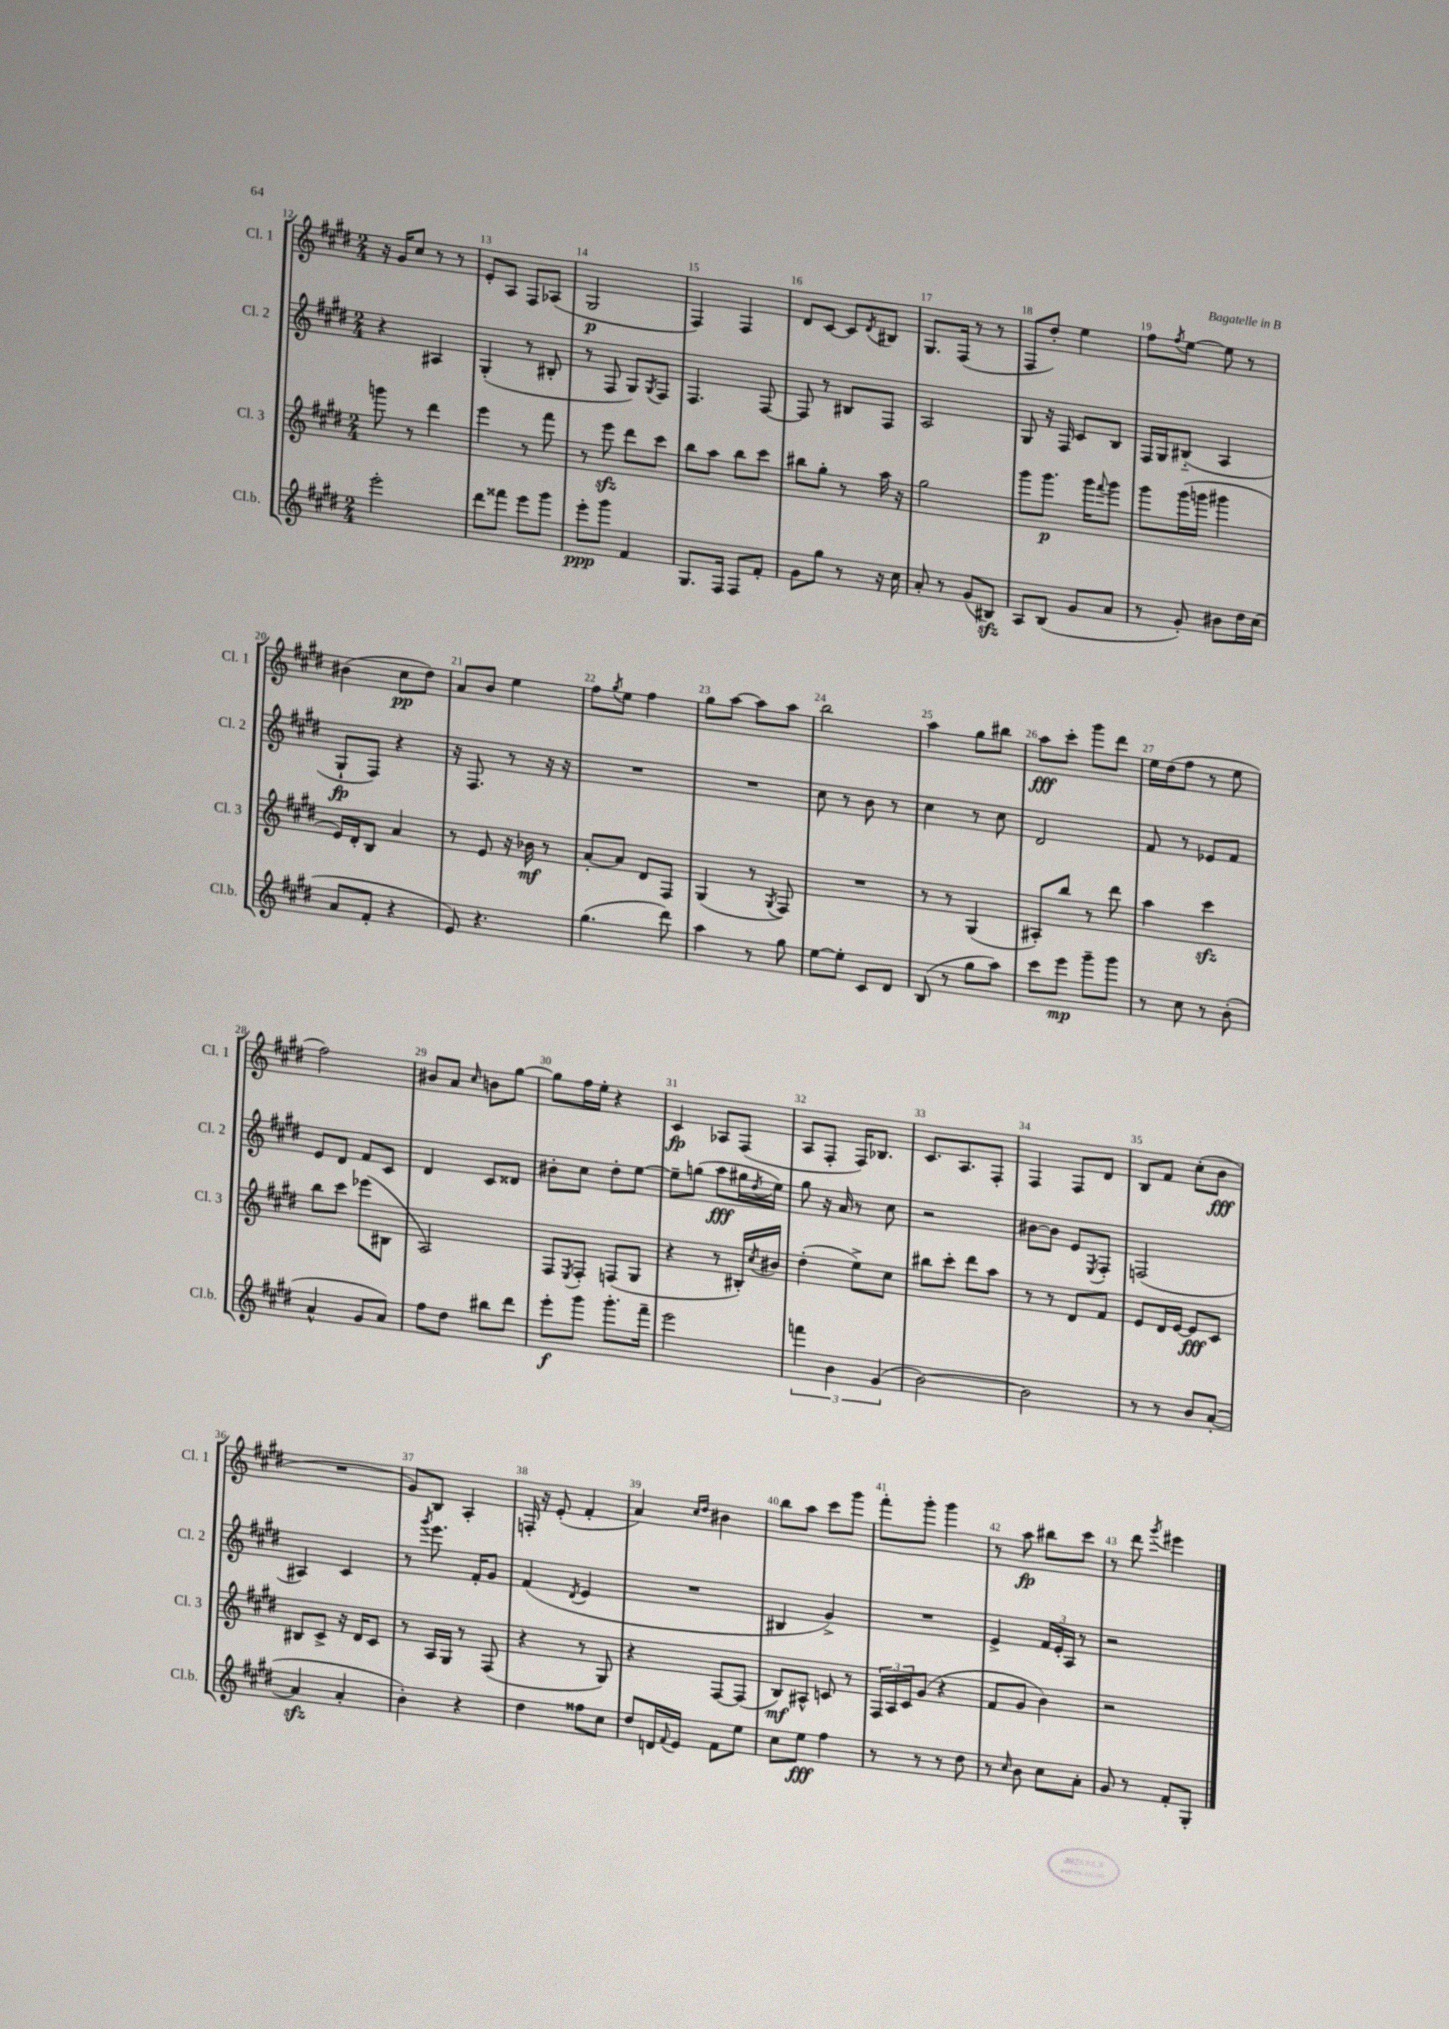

**kern	**dynam	**kern	**dynam	**kern	**dynam	**kern	**dynam
*part4	*part4	*part3	*part3	*part2	*part2	*part1	*part1
*staff4	*staff4	*staff3	*staff3	*staff2	*staff2	*staff1	*staff1
*I"Cl.b.	*	*I"Cl. 3	*	*I"Cl. 2	*	*I"Cl. 1	*
*I'Cl.b.	*	*I'Cl. 3	*	*I'Cl. 2	*	*I'Cl. 1	*
*clefG2	*	*clefG2	*	*clefG2	*	*clefG2	*
*k[f#c#g#d#]	*	*k[f#c#g#d#]	*	*k[f#c#g#d#]	*	*k[f#c#g#d#]	*
*M2/4	*	*M2/4	*	*M2/4	*	*M2/4	*
=12	=12	=12	=12	=12	=12	=12	=12
2eee'\	.	8gggn\	.	4r	.	16r	.
.	.	.	.	.	.	16g#/KL	.
.	.	8r	.	.	.	8cc#/J	.
.	.	4ddd#\	.	4A#X/	.	8r	.
.	.	.	.	.	.	8r	.
=13	=13	=13	=13	=13	=13	=13	=13
8ddd#\L	.	4eee\	.	(4G#'/	.	8e'/L	.
8fff##X\J	.	.	.	.	.	8A/J	.
8eee\L	.	8r	.	8r	.	8F#/L	.
8ggg#\J	.	8fff#\	.	8B#X'/	.	(8A-X/J	.
=14	=14	=14	=14	=14	=14	=14	=14
8eee'\L	ppp	8r	.	8r	.	2G#/	p
8ggg#\J	.	8eeezz\	.	8F#/	.	.	.
4f#/	.	8ddd#\L	.	8G#/L)	.	.	.
.	.	.	.	8qG#/	.	.	.
.	.	8ccc#\J	.	8F#/J	.	.	.
=15	=15	=15	=15	=15	=15	=15	=15
8.G#/L	.	8bb\L	.	4.F#/	.	4F#/)	.
.	.	8aa\J	.	.	.	.	.
16F#/Jk	.	.	.	.	.	.	.
8F#/L	.	8bb\L	.	.	.	4F#/	.
8f#'/J	.	8ccc#\J	.	[8F#/	.	.	.
=16	=16	=16	=16	=16	=16	=16	=16
8g#\L	.	8bb#X\L	.	8F#/]	.	8d#/L	.
8gg#\J	.	8gg#'\J	.	8r	.	[8c#/J	.
8r	.	8r	.	8B#X/L	.	8c#/L]	.
.	.	.	.	.	.	8qd#/	.
16r	.	16aa\	.	8F#/J	.	8B#X/J	.
16cc#\	.	16r	.	.	.	.	.
=17	=17	=17	=17	=17	=17	=17	=17
8a'/	.	2gg#\	.	2A/	.	8.G#/L	.
8r	.	.	.	.	.	.	.
.	.	.	.	.	.	(16F#/Jk	.
(8g#/L	.	.	.	.	.	8r	.
8B#Xzz/J)	.	.	.	.	.	8r	.
=18	=18	=18	=18	=18	=18	=18	=18
8A/L	.	8ggg#\L	.	8G#/	.	8F#/L	.
(8B/J	.	8.ggg#\J	p	16r	.	8dd#'/J)	.
.	.	.	.	16F#/	.	.	.
8g#/L	.	.	.	8c#/L	.	4ee\	.
.	.	16ggg#\KL	.	.	.	.	.
.	.	8qqfff#/	.	.	.	.	.
8a/J	.	8ggg#\J	.	8B/J	.	.	.
=19	=19	=19	=19	=19	=19	=19	=19
8r	.	8ggg#\L	.	16F#/LL	.	8ff#\L	.
.	.	.	.	16G#/J	.	.	.
.	.	.	.	.	.	8qff#/	.
8g#'/)	.	(16ggg#\L	.	(8B#X/J	.	[8ee\J	.
.	.	16gggn\JJ	.	.	.	.	.
8b#X\L	.	4ggg#X\	.	4A/	.	8ee\]	.
16dd#\L	.	.	.	.	.	8r	.
(16cc#\JJ	.	.	.	.	.	.	.
!!LO:LB:g=z
=20	=20	=20	=20	=20	=20	=20	=20
8a/L	.	16e/LL)	.	8G#`/L	fp	(4b#X\	.
.	.	16d#'/J	.	.	.	.	.
8f#'/J	.	8B/J	.	8F#/J)	.	.	.
4r	.	4a/	.	4r	.	8cc#\L	pp
.	.	.	.	.	.	8dd#\J)	.
=21	=21	=21	=21	=21	=21	=21	=21
8e/)	.	8r	.	16r	.	8a/L	.
.	.	.	.	8.F#/	.	.	.
4.r	.	8e/	.	.	.	8b/J	.
.	.	16r	.	8r	.	4ee\	.
.	.	16b-X\	mf	.	.	.	.
.	.	8r	.	16r	.	.	.
.	.	.	.	16r	.	.	.
=22	=22	=22	=22	=22	=22	=22	=22
(4.gg#\	.	[8a'/L	.	2r	.	8ff#\L	.
.	.	.	.	.	.	8qgg#/	.
.	.	8a/J]	.	.	.	8ee\J	.
.	.	8d#/L	.	.	.	4ff#\	.
8ddd#\)	.	8F#/J	.	.	.	.	.
=23	=23	=23	=23	=23	=23	=23	=23
4aa\	.	(4G#/	.	2r	.	8gg#\L	.
.	.	.	.	.	.	[8aa\J	.
8r	.	8r	.	.	.	8aa\L]	.
.	.	8qG#/	.	.	.	.	.
8gg#\	.	8F#/)	.	.	.	8aa\J	.
=24	=24	=24	=24	=24	=24	=24	=24
[8ee\L	.	2r	.	8cc#\	.	2bb\	.
8ee'\J]	.	.	.	8r	.	.	.
8c#/L	.	.	.	8b\	.	.	.
8d#/J	.	.	.	8r	.	.	.
=25	=25	=25	=25	=25	=25	=25	=25
(8B/	.	8r	.	4cc#\	.	4aa\	.
8r	.	8r	.	.	.	.	.
8gg#\L	.	(4G#/	.	8r	.	8gg#\L	.
8aa\J)	.	.	.	8cc#\	.	8bb#X\J	.
=26	=26	=26	=26	=26	=26	=26	=26
8ccc#\L	.	8A#X'/L)	.	2d#/	.	8aa\L	fff
8eee\J	mp	8bb/J	.	.	.	8ccc#'\J	.
8ggg#~\L	.	8r	.	.	.	8ggg#\L	.
8ggg#\J	.	8ddd#\	.	.	.	8ddd#\J	.
=27	=27	=27	=27	=27	=27	=27	=27
8r	.	4aa\	.	8f#/	.	16ee\LL	.
.	.	.	.	.	.	(16dd#\J	.
8cc#\	.	.	.	8r	.	8ff#\J	.
8r	.	4ccc#zz\	.	8e-X/L	.	8r	.
(8b'\	.	.	.	8f#/J	.	8ee\	.
!!LO:LB:g=z
=28	=28	=28	=28	=28	=28	=28	=28
4a^^/	.	8bb\L	.	8e/L	.	2ff#\)	.
.	.	8ccc#\J	.	8d#/J	.	.	.
8g#/L	.	(8eee-X\L	.	8f#/L	.	.	.
8a/J)	.	8B#X\J	.	8c#/J	.	.	.
=29	=29	=29	=29	=29	=29	=29	=29
8ff#\L	.	2A/)	.	4d#/	.	8b#X/L	.
8dd#\J	.	.	.	.	.	8a/J	.
.	.	.	.	.	.	16qqcc#/	.
8bb#X\L	.	.	.	8c#/L	.	8bn\L	.
8ddd#\J	.	.	.	8d##X/J	.	[8gg#\J	.
=30	=30	=30	=30	=30	=30	=30	=30
8eee'\L	f	8F#/L	.	8b#X'\L	.	8gg#\L]	.
.	.	8qE/	.	.	.	.	.
8ggg#\J	.	8F#'/J	.	8cc#\J	.	16ff#\L	.
.	.	.	.	.	.	16ee'\JJ	.
8.ggg#'\L	.	(8Fn/L	.	8dd#'\L	.	4r	.
.	.	8G#/J	.	[8ee\J	.	.	.
16fff#~\Jk	.	.	.	.	.	.	.
=31	=31	=31	=31	=31	=31	=31	=31
2eee\	.	4r	.	8ee~\L]	.	4c#/	fp
.	.	.	.	(8ggn\J	.	.	.
.	.	8r	.	8aa\L	fff	8A-X/L	.
.	.	16B#X'/LL)	.	16gg#X\L	.	(8F#/J	.
.	.	8qcc#/	.	8qdd#/	.	.	.
.	.	16b#X/JJ	.	16ee\JJ)	.	.	.
=32	=32	=32	=32	=32	=32	=32	=32
6fffn\	.	(4dd#'\	.	8gg#\	.	8A/L	.
.	.	.	.	16r	.	8F#'/J	.
6b\	.	.	.	.	.	.	.
.	.	.	.	16a/	.	.	.
.	.	8ee^\L)	.	8r	.	16F#/KL)	.
.	.	.	.	.	.	8.B-X/J	.
(6g#/	.	.	.	.	.	.	.
.	.	8cc#\J	.	8cc#\	.	.	.
=33	=33	=33	=33	=33	=33	=33	=33
[2b\)	.	8bb#X\L	.	2r	.	8.c#/L	.
.	.	8ccc#'\J	.	.	.	.	.
.	.	.	.	.	.	8.A/	.
.	.	8ddd#\L	.	.	.	.	.
.	.	8aa\J	.	.	.	8F#'/J	.
=34	=34	=34	=34	=34	=34	=34	=34
2b\]	.	8r	.	[8b#X\L	.	4F#/	.
.	.	8r	.	8b#\J]	.	.	.
.	.	8d#/L	.	8e/L	.	8F#/L	.
.	.	.	.	8qE/	.	.	.
.	.	8f#/J	.	8F#'/J	.	8d#/J	.
=35	=35	=35	=35	=35	=35	=35	=35
8r	.	8e/L	.	(2Fn/	.	8B/L	.
8r	.	16d#/L	.	.	.	8f#/J	.
.	.	[16e/JJ	.	.	.	.	.
8b/L	.	8e/L]	fff	.	.	(8cc#'\L	.
([8a'/J	.	8c#/J	.	.	.	8b\J	fff
!!LO:LB:g=z
=36	=36	=36	=36	=36	=36	=36	=36
4azz/]	.	8B#X/L	.	4A#X/)	.	2r	.
.	.	8c#^/J	.	.	.	.	.
4a'/	.	16r	.	4c#/	.	.	.
.	.	16d#/KL	.	.	.	.	.
.	.	8c#/J	.	.	.	.	.
=37	=37	=37	=37	=37	=37	=37	=37
4b'\)	.	8r	.	8r	.	8g#/L)	.
.	.	.	.	8qggg#/	.	.	.
.	.	16A/LL	.	8.eee\	.	8B/J	.
.	.	16G#/JJ	.	.	.	.	.
4r	.	8r	.	.	.	4A'/	.
.	.	.	.	16f#'/KL	.	.	.
.	.	(8F#/	.	8g#/J	.	.	.
=38	=38	=38	=38	=38	=38	=38	=38
4dd#\	.	4r	.	(4f#/	.	16Fn'/	.
.	.	.	.	.	.	16r	.
.	.	.	.	.	.	(8e'/	.
.	.	.	.	8qd#/	.	.	.
8ff##X\L	.	8r	.	4e/	.	4f#'/	.
8cc#\J	.	8G#/)	.	.	.	.	.
=39	=39	=39	=39	=39	=39	=39	=39
8dd#/L	.	4r	.	2r	.	4a/)	.
16dn/L	.	.	.	.	.	.	.
8qqf#/	.	.	.	.	.	.	.
16e/JJ	.	.	.	.	.	.	.
.	.	.	.	.	.	16qqcc#/LL	.
.	.	.	.	.	.	16qqdd#/JJ	.
8f#\L	.	[8F#/L	.	.	.	4b#X\	.
8ee\J	.	(8F#/J]	.	.	.	.	.
=40	=40	=40	=40	=40	=40	=40	=40
8cc#\L	.	8B/L)	mf	4B#X/	.	8bb\L	.
8ee\J	fff	8A#X^^/J	.	.	.	8aa\J	.
4ff#\	.	8cn/	.	4g#^/)	.	8ccc#\L	.
.	.	8r	.	.	.	8ggg#\J	.
=41	=41	=41	=41	=41	=41	=41	=41
8r	.	24F#/LL	.	2r	.	8fff#'\L	.
.	.	24A/	.	.	.	.	.
.	.	24c#/J	.	.	.	.	.
8r	.	(8g#/J	.	.	.	8ggg#'\J	.
8r	.	4r	.	.	.	4ggg#\	.
8dd#\	.	.	.	.	.	.	.
=42	=42	=42	=42	=42	=42	=42	=42
8r	.	8f#/L	.	4e^/	.	8r	.
16qqcc#/	.	.	.	.	.	.	.
8b\	.	8g#/J	.	.	.	8aa\	fp
8cc#\L	.	4b\)	.	24f#/LL	.	8bb#X\L	.
.	.	.	.	24e'/	.	.	.
.	.	.	.	24A/JJ	.	.	.
8a'\J	.	.	.	8r	.	8ccc#\J	.
=43	=43	=43	=43	=43	=43	=43	=43
8g#/	.	2r	.	2r	.	8r	.
8r	.	.	.	.	.	8ddd#\	.
.	.	.	.	.	.	8qggg#/	.
8f#'/L	.	.	.	.	.	4eee#X\	.
8G#'/J	.	.	.	.	.	.	.
==	==	==	==	==	==	==	==
*-	*-	*-	*-	*-	*-	*-	*-
